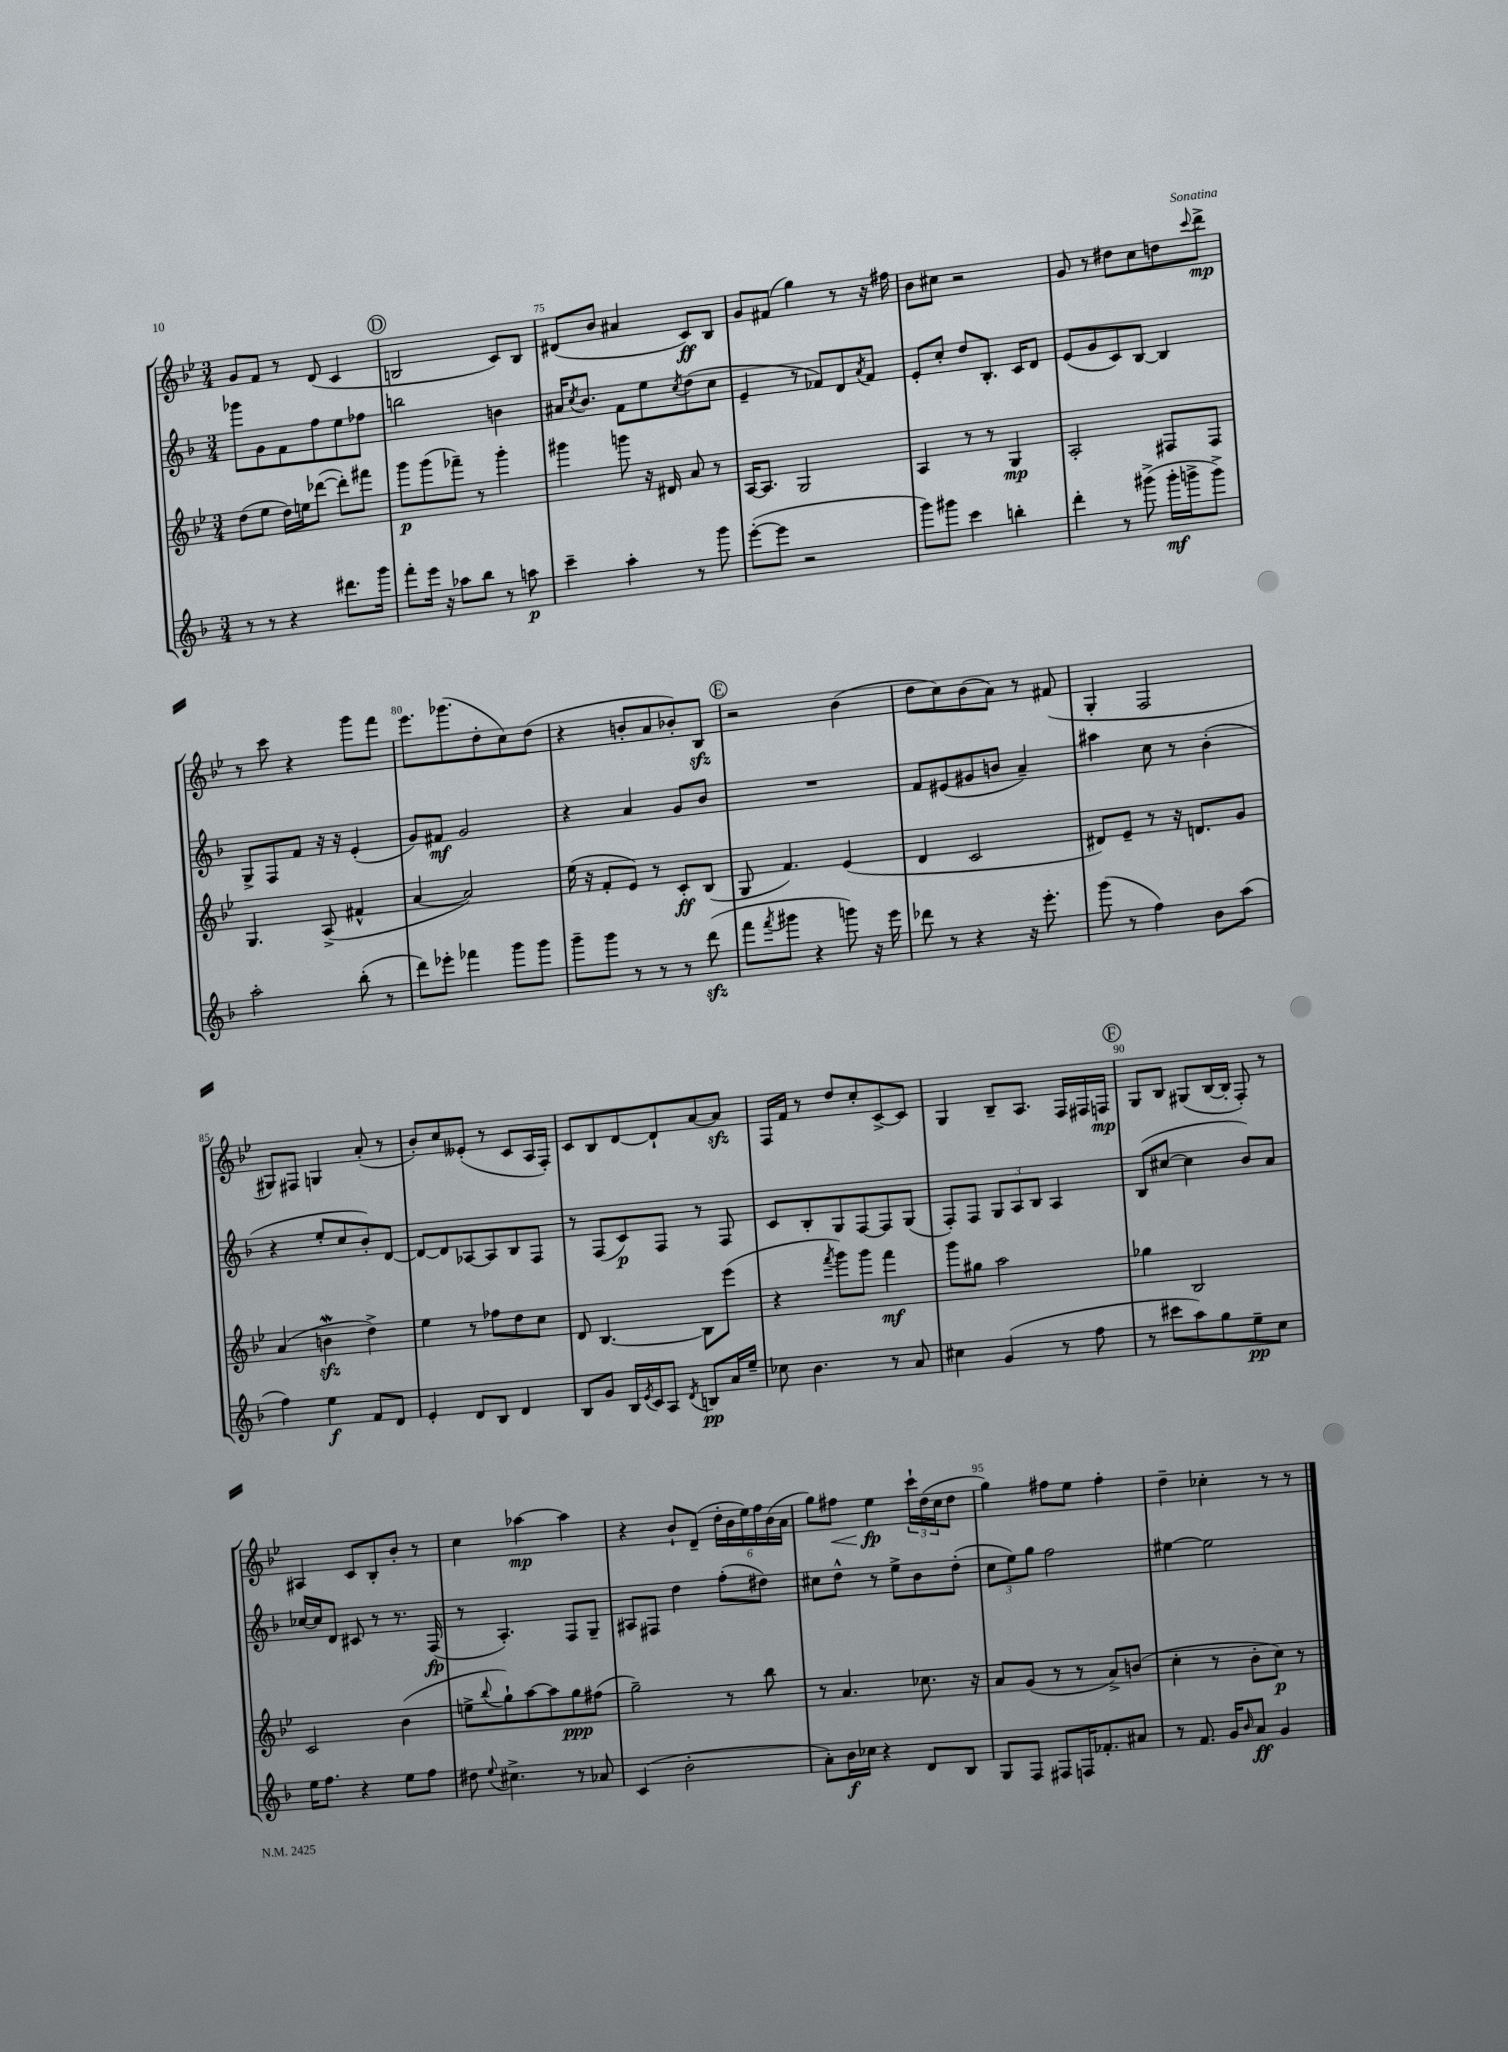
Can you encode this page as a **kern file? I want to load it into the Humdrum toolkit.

**kern	**dynam	**kern	**dynam	**kern	**dynam	**kern	**dynam
*part4	*part4	*part3	*part3	*part2	*part2	*part1	*part1
*staff4	*staff4	*staff3	*staff3	*staff2	*staff2	*staff1	*staff1
*clefG2	*	*clefG2	*	*clefG2	*	*clefG2	*
*k[b-]	*	*k[b-e-]	*	*k[b-]	*	*k[b-e-]	*
*M3/4	*	*M3/4	*	*M3/4	*	*M3/4	*
=73	=73	=73	=73	=73	=73	=73	=73
8r	.	(8dd\L	.	8ggg-X\L	.	8g/L	.
8r	.	8ee-\J	.	8g\	.	8f/J	.
4r	.	16dd\LL)	.	8f\	.	8r	.
.	.	16een\J	.	.	.	.	.
.	.	([8ddd-X\J	.	8ff\	.	(8d/	.
8.ddd#X\L	.	8ddd-'\L])	.	8ee\	.	4c/	.
.	.	8fff#X\J	.	8ff-X\J	.	.	.
16ggg\Jk	.	.	.	.	.	.	.
!!LO:REH:place=s1:t=D
=74	=74	=74	=74	=74	=74	=74	=74
8fff'\L	.	8ggg\L	p	2bbn\	.	2Bn/	.
16eee\Jk	.	(8ggg\	.	.	.	.	.
16r	.	.	.	.	.	.	.
8aa-X\L	.	8fff-X~\J)	.	.	.	.	.
8bb-\J	.	8r	.	.	.	.	.
8r	.	4ggg'\	.	4bn\	.	8c/L)	.
8aan\	p	.	.	.	.	8B/J	.
=75	=75	=75	=75	=75	=75	=75	=75
4ccc~\	.	4ggg#X\	.	16a#X/KL	.	(8d#X/L	.
.	.	.	.	8qcc/	.	.	.
.	.	.	.	8.b-/J	.	.	.
.	.	.	.	.	.	8b-/J	.
4aa'\	.	8gggn\	.	8f\L	.	4a#X/	.
.	.	16r	.	8ee\	.	.	.
.	.	16d#X/	.	.	.	.	.
.	.	.	.	8qcc/	.	.	.
8r	.	8a/	.	(8dd\	.	8c/L)	ff
8ggg\	.	8r	.	8cc\J	.	8B-/J	.
=76	=76	=76	=76	=76	=76	=76	=76
([8eee'\L	.	[16A/KL	.	4e~/	.	8g/L	.
.	.	8.A/J]	.	.	.	.	.
8eee\J]	.	.	.	.	.	(8f#X/J	.
2r	.	2G/	.	8r	.	4gg\)	.
.	.	.	.	8f-X/L)	.	.	.
.	.	.	.	8d/	.	8r	.
.	.	.	.	8qa/	.	.	.
.	.	.	.	8f-/J	.	16r	.
.	.	.	.	.	.	16ff#X\	.
=77	=77	=77	=77	=77	=77	=77	=77
8ggg\L)	.	4A/	.	8e'/L	.	8b-\L	.
8ggg#X\J	.	.	.	8cc'/J	.	8cc#X\J	.
4ccc\	.	8r	.	8dd/L	.	2r	.
.	.	8r	.	8.B-'/J	.	.	.
4bbn'\	.	4G/	mp	.	.	.	.
.	.	.	.	16c/KL	.	.	.
.	.	.	.	8d/J	.	.	.
=78	=78	=78	=78	=78	=78	=78	=78
4ddd'\	.	2A'/	.	(8e/L	.	8g/	.
.	.	.	.	8g/	.	8r	.
8r	.	.	.	8c/)	.	8dd#X\L	.
(8ggg#X^\	.	.	.	[8B-/J	.	8cc\	.
16ggg#'\LL	mf	8F#X/L	.	4B-/]	.	8ddn\	.
16gggn^\J	.	.	.	.	.	.	.
.	.	.	.	.	.	8qqccc/	.
8ggg^\J)	.	8F#/J	.	.	.	8ddd^\J	mp
!!LO:LB:g=z
=79	=79	=79	=79	=79	=79	=79	=79
2aa'\	.	4.G/	.	8G^/L	.	8r	.
.	.	.	.	8F/	.	8ccc\	.
.	.	.	.	8f/J	.	4r	.
.	.	(8A^/	.	16r	.	.	.
.	.	.	.	16r	.	.	.
(8bb-'\	.	4f#X^^/	.	(4e'/	.	8ggg\L	.
8r	.	.	.	.	.	8fff\J	.
=80	=80	=80	=80	=80	=80	=80	=80
8ddd\L)	.	[4a/	.	8g/L)	.	8.eee-\L	.
8eee-X'\J	.	.	.	8f#X/J	mf	.	.
.	.	.	.	.	.	(8.ggg-X\	.
4fff-X\	.	2a/])	.	2g/	.	.	.
.	.	.	.	.	.	8dd'\	.
8ggg\L	.	.	.	.	.	8cc\)	.
8ggg\J	.	.	.	.	.	(8dd\J	.
=81	=81	=81	=81	=81	=81	=81	=81
8ggg~\L	.	(16ee-\	.	4r	.	4r	.
.	.	16r	.	.	.	.	.
8ggg\J	.	8f'/L	.	.	.	.	.
8r	.	8e-/J)	.	4a/	.	8bn'/L	.
8r	.	8r	.	.	.	8a/	.
8r	.	8c'/L	ff	8g/L	.	8b-X'/)	.
(8dddzz\	.	(8B-/J	.	8b-/J	.	8B-zz/J	.
!!LO:REH:place=s1:t=E
=82	=82	=82	=82	=82	=82	=82	=82
8fff\L	.	8G/	.	2.r	.	2r	.
8qfff/	.	.	.	.	.	.	.
8ggg#X\J	.	4.f/)	.	.	.	.	.
4r	.	.	.	.	.	.	.
8gggn\)	.	(4e-/	.	.	.	(4b-\	.
16r	.	.	.	.	.	.	.
16eee\	.	.	.	.	.	.	.
=83	=83	=83	=83	=83	=83	=83	=83
8ddd-X\	.	4d/	.	8f/L	.	8dd\L	.
8r	.	.	.	(8e#X/	.	8cc\)	.
4r	.	2c/	.	8g#X/	.	(8b-\	.
.	.	.	.	8bn/J	.	8a\J)	.
16r	.	.	.	4a~/)	.	8r	.
8.eee'\	.	.	.	.	.	.	.
.	.	.	.	.	.	(8f#X/	.
=84	=84	=84	=84	=84	=84	=84	=84
(8ggg\	.	8d#X/L)	.	4aa#X\	.	4G'/	.
8r	.	8e-~/J	.	.	.	.	.
4ff\)	.	8r	.	8cc\	.	2F/	.
.	.	16r	.	8r	.	.	.
.	.	8.dn/L	.	.	.	.	.
8b-\L	.	.	.	(4b-'\	.	.	.
(8aa\J	.	8g/J	.	.	.	.	.
!!LO:LB:g=z
=85	=85	=85	=85	=85	=85	=85	=85
4ff\)	.	(4a/	.	4r	.	8G#X/L)	.
.	.	.	.	.	.	8F#X/J	.
4ee\	f	4bnzzW\	.	8ee'/L	.	4Gn/	.
.	.	.	.	8cc/	.	.	.
8f/L	.	4dd^\)	.	8b-'/)	.	(8a'/	.
8d/J	.	.	.	[8d/J	.	8r	.
=86	=86	=86	=86	=86	=86	=86	=86
4e'/	.	4ee-\	.	8d/L_	.	8b-'/L)	.
.	.	.	.	8d/]	.	8cc/	.
8d/L	.	8r	.	[8A-X/	.	(8e--X'/J	.
8B-/J	.	8ff-X\L	.	8A-/]	.	8r	.
4d/	.	8dd\	.	8B-/	.	8c/L	.
.	.	8cc\J	.	8F/J	.	16A/L	.
.	.	.	.	.	.	16F'/JJ)	.
=87	=87	=87	=87	=87	=87	=87	=87
8B-/L	.	8d/	.	8r	.	8c/L	.
8g/J	.	[4.B-/	.	(8F/L	.	8B-/	.
16B-/LL	.	.	.	8c/)	p	[8d/	.
8qe/	.	.	.	.	.	.	.
16c/J	.	.	.	.	.	.	.
8A/J	.	.	.	8F/J	.	8d`/]	.
8qd/	.	.	.	.	.	.	.
8Bn/L	pp	8B-\L]	.	8r	.	[8a/	.
16a/L	.	(8eee-\J	.	8F/	.	8azz/J]	.
16ee~/JJ	.	.	.	.	.	.	.
=88	=88	=88	=88	=88	=88	=88	=88
8cc-X\	.	4r	.	8c/L	.	16F/LL	.
.	.	.	.	.	.	16f/JJ	.
4.b-\	.	.	.	8B-'/	.	8r	.
.	.	8qfff/	.	.	.	.	.
.	.	8ggg\L)	.	8G/	.	8dd/L	.
.	.	8ggg\J	.	[8F/	.	8cc'/	.
8r	.	4fff\	mf	8F/]	.	[8c^/	.
8a/	.	.	.	(8G/J	.	8c/J]	.
=89	=89	=89	=89	=89	=89	=89	=89
4cc#X\	.	8ggg\L	.	8F'/L)	.	4G/	.
.	.	8gg#X\J	.	8F/J	.	.	.
(4g/	.	2aa\	.	12G/L	.	8B-~/L	.
.	.	.	.	12A/	.	.	.
.	.	.	.	.	.	8.A/J	.
.	.	.	.	12B-/J	.	.	.
8r	.	.	.	4A/	.	.	.
.	.	.	.	.	.	16F/LL	.
8ff\	.	.	.	.	.	16F#X/	.
.	.	.	.	.	.	16Fn/JJ	mp
!!LO:REH:place=s1:t=F
=90	=90	=90	=90	=90	=90	=90	=90
8r	.	4gg-X\	.	(8B-/L	.	8G/L	.
8ccc#X\L	.	.	.	[8cc#X/J	.	8B-/J	.
8aa\)	.	2B-/	.	4cc#\]	.	(8G#X/L	.
8gg\	.	.	.	.	.	[16B-/L	.
.	.	.	.	.	.	16B-'/JJ]	.
8ee~\	pp	.	.	8b-/L)	.	8F'/)	.
8cc\J	.	.	.	8a/J	.	8r	.
!!LO:LB:g=z
=91	=91	=91	=91	=91	=91	=91	=91
16ee\KL	.	2c/	.	[16cc-X/LL	.	4A#X/	.
8.ff\J	.	.	.	16cc-/J]	.	.	.
.	.	.	.	8d/J	.	.	.
4r	.	.	.	8c#X/	.	8c/L	.
.	.	.	.	8r	.	8B-'/	.
8ee\L	.	(4b-\	.	8.r	.	8b-'/J	.
8ff\J	.	.	.	.	.	8r	.
.	.	.	.	(16F/	fp	.	.
=92	=92	=92	=92	=92	=92	=92	=92
8dd#X\	.	8een^\L	.	8r	.	4cc\	.
8qqee/	.	8qqbb-/	.	.	.	.	.
4.cc#X^\	.	8gg`\)	.	4.A'/)	.	.	.
.	.	[8aa\	.	.	.	[4aa-X\	mp
.	.	8aa\]	.	.	.	.	.
8r	.	8gg\	ppp	8F/L	.	4aa-\]	.
8a-X/	.	(8ff#X\J	.	8G~/J	.	.	.
=93	=93	=93	=93	=93	=93	=93	=93
(4c/	.	2gg~\)	.	8A#X/L	.	4r	.
.	.	.	.	8F#X/J	.	.	.
2b-'\	.	.	.	4dd\	.	8b-`/L	.
.	.	.	.	.	.	(8d~/J	.
.	.	8r	.	(8ff'\L	.	24dd'\LL	.
.	.	.	.	.	.	24b-\	.
.	.	.	.	.	.	24ee-\)	.
.	.	8bb-\	.	8dd#X\J)	.	24ff\	.
.	.	.	.	.	.	(24b-\	.
.	.	.	.	.	.	24a\JJ	.
=94	=94	=94	=94	=94	=94	=94	=94
8a'\L)	.	8r	.	8cc#X\L	.	8gg\L)	.
!	!	!	!	!	!	!	!LO:HP:b
16b-\L	f	4.a/	.	8dd^^\J	.	8ff#X\J	<
16cc-X\JJ	.	.	.	.	.	.	.
4r	.	.	.	8r	.	4ee-\	fp
.	.	.	.	8ee^\L	.	.	.
8d/L	.	8.cc-X\	.	8b-\	.	24ccc`\LL	[
.	.	.	.	.	.	(24dd\	.
.	.	.	.	.	.	24cc\J	.
8B-/J	.	.	.	(8dd'\J	.	8dd\J	.
.	.	16r	.	.	.	.	.
=95	=95	=95	=95	=95	=95	=95	=95
8G/L	.	8a/L	.	12cc\L	.	4gg\)	.
.	.	.	.	12ee\)	.	.	.
8F/J	.	(8g/J	.	.	.	.	.
.	.	.	.	12gg\J	.	.	.
8F#X/L	.	8r	.	2ff\	.	8ff#X\L	.
16Fn/K	.	8r	.	.	.	8ee-\J	.
8.f-X'/	.	.	.	.	.	.	.
.	.	8a^/L)	.	.	.	4ff#'\	.
8a#X/J	.	(8bn/J	.	.	.	.	.
=96	=96	=96	=96	=96	=96	=96	=96
8r	.	4cc'\	.	[4ee#X\	.	4dd~\	.
8.f/	.	.	.	.	.	.	.
.	.	8r	.	2ee#\]	.	4cc-X'\	.
16g/KL	.	.	.	.	.	.	.
16qqb-/	.	.	.	.	.	.	.
8a/J	ff	8b-'\L	.	.	.	.	.
4g/	.	8cc\J)	p	.	.	8r	.
.	.	8r	.	.	.	8r	.
==	==	==	==	==	==	==	==
*-	*-	*-	*-	*-	*-	*-	*-
